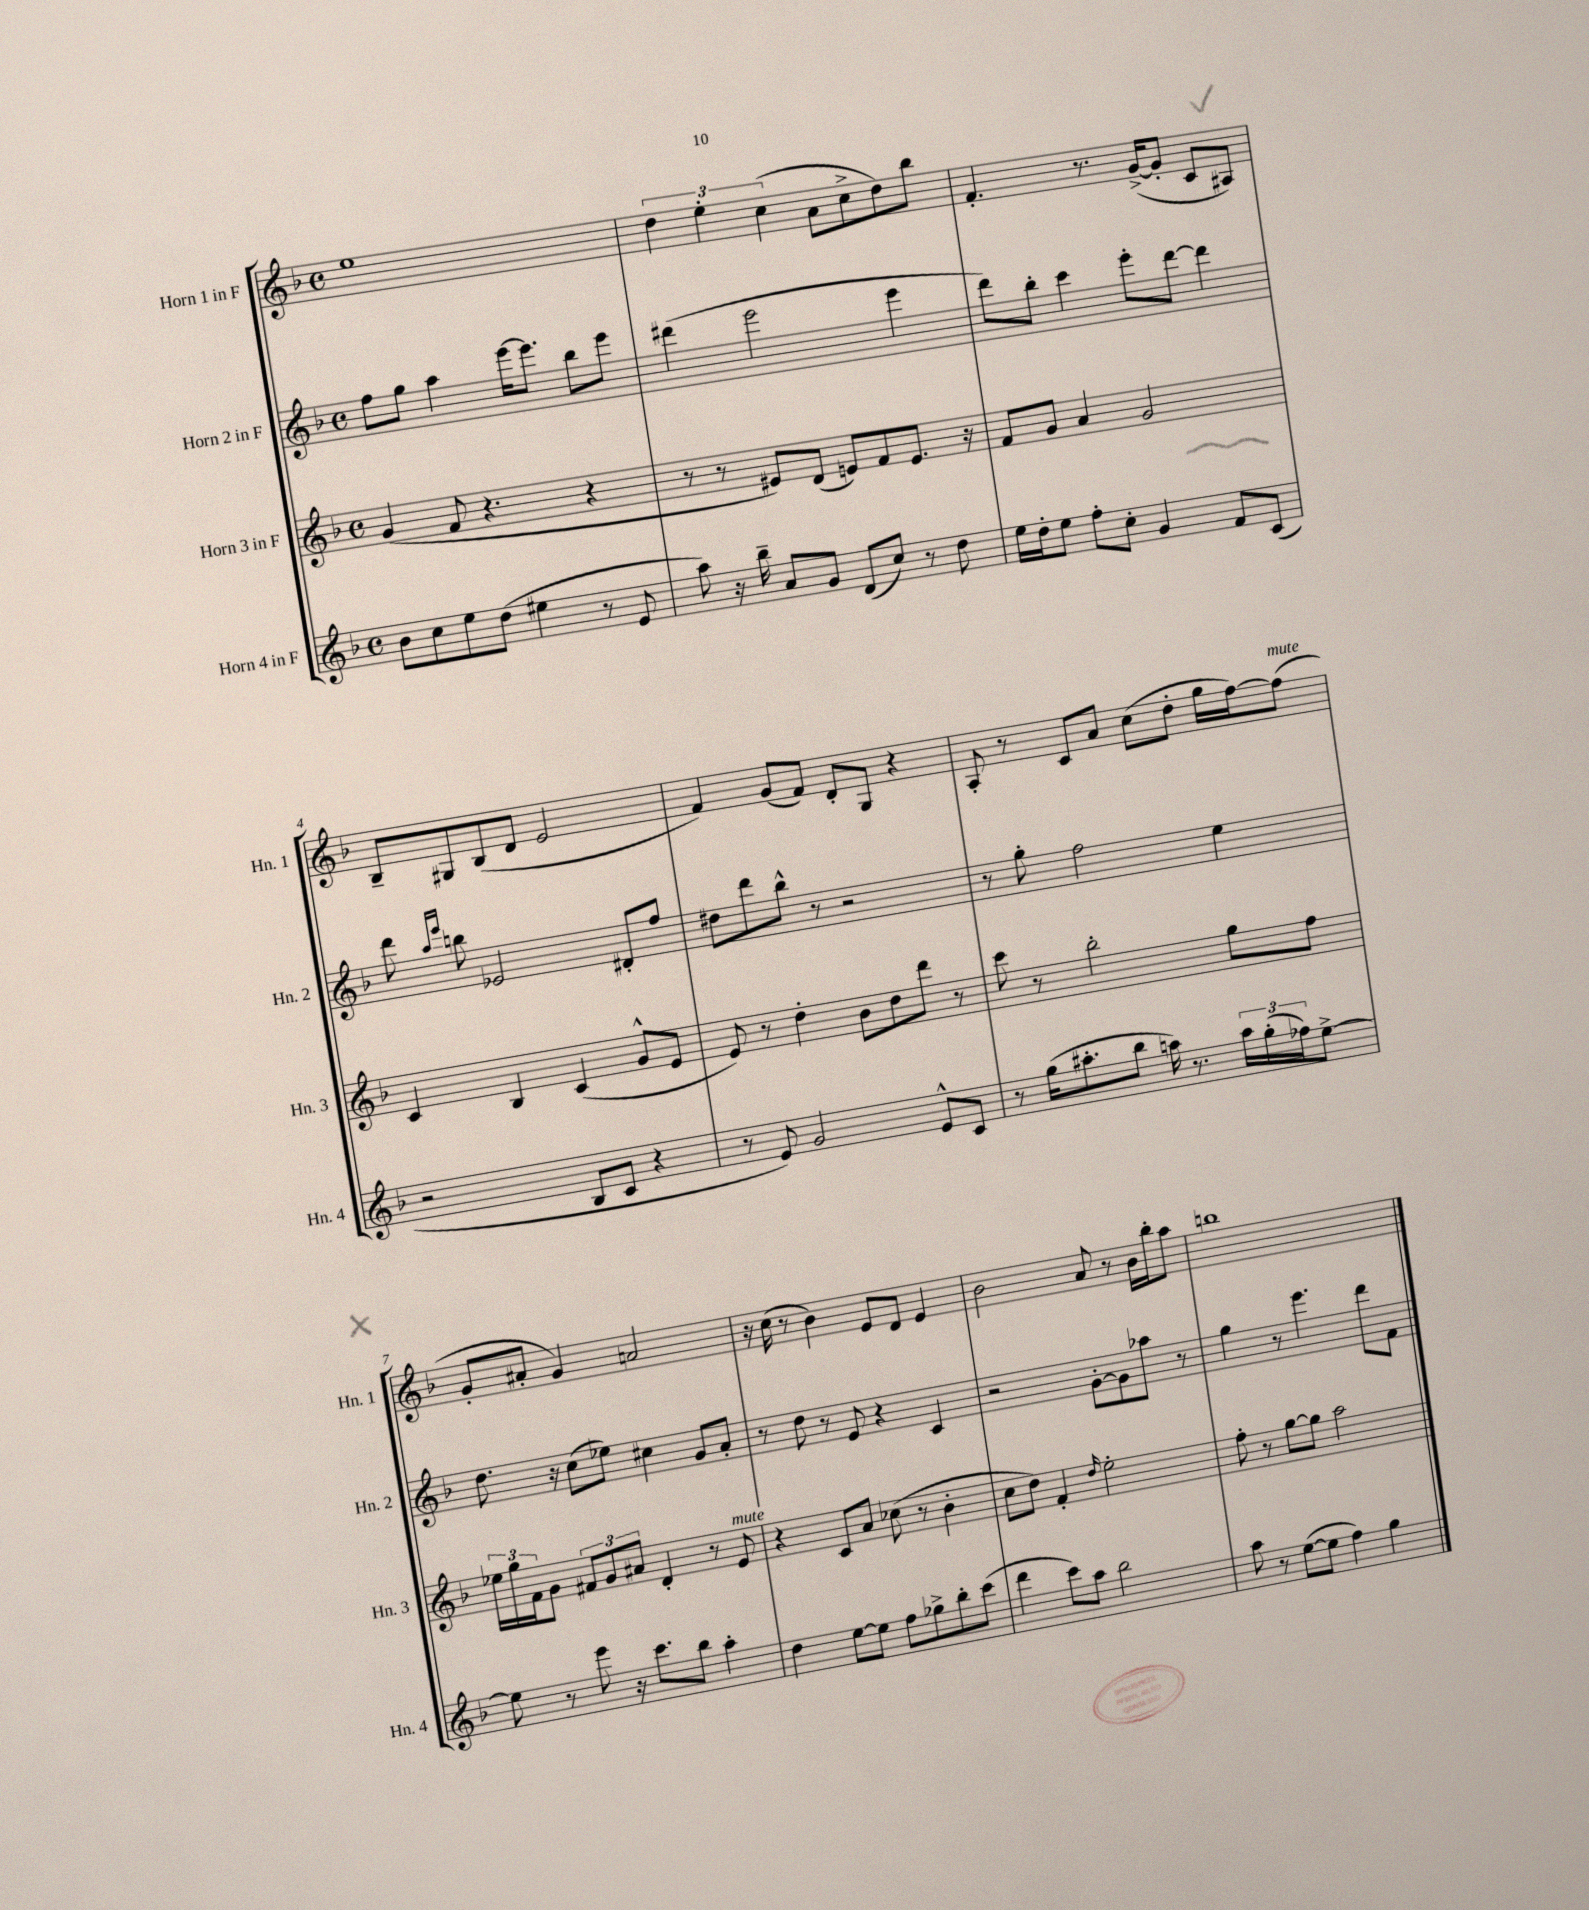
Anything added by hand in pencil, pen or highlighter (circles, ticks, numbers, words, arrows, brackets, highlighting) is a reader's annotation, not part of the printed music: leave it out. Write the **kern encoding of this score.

**kern	**kern	**kern	**kern
*staff4	*staff3	*staff2	*staff1
*clefG2	*clefG2	*clefG2	*clefG2
*k[b-]	*k[b-]	*k[b-]	*k[b-]
*M4/4	*M4/4	*M4/4	*M4/4
*met(c)	*met(c)	*met(c)	*met(c)
8b-	(4g	8ff	1ee
8cc	.	8gg	.
8ee	8f	4aa	.
(8dd	4.r	.	.
4ee#	.	[16eee	.
.	.	8.eee]	.
8r	4r	8bb-	.
8e	.	8eee	.
=	=	=	=
8aa)	8r	(4ddd#	6dd
16r	8r	.	.
.	.	.	6ee'
16bb-~	.	.	.
8a	8e#)	2eee	.
.	.	.	(6cc
8g	(8d	.	.
(8d	8e)	.	8a
8cc)	8f	.	8cc^
8r	8.e	4eee	8dd)
8dd	.	.	8bb-
.	16r	.	.
=	=	=	=
16ee	8f	8ddd)	4.f'
16dd'	.	.	.
8ee	8g	8bb-'	.
8ff'	4a	4ccc	.
8cc'	.	.	8.r
4g	2g	8eee'	.
.	.	.	([16g^
.	.	[8ddd	8g']
8f	.	4ddd]	8c
(8c	.	.	8A#)
=	=	=	=
2r	4c	8ddd	8B-~
.	.	16qqaa	.
.	.	16qqeee	.
.	.	8bb	8G#
.	4B-	2e-	(8B-
.	.	.	8d
8B-	(4c	.	2e
8c	.	.	.
4r	8g^^	8d#'	.
.	8e	8ff	.
=	=	=	=
8r	8e)	8dd#	4f)
8e)	8r	8ddd	.
2g	4dd'	8bb-^^	(8g
.	.	8r	8f)
.	8b-	2r	8d'
.	8dd	.	8G
8e^^	8ddd	.	4r
8c	8r	.	.
=	=	=	=
8r	8ccc	8r	8A'
(16gg	8r	8gg'	8r
8.aa#'	.	.	.
.	2bb-'	2ff	8c
8bb-	.	.	8a
16aa)	.	.	(8cc
8.r	.	.	.
.	.	.	8dd'
24aa	8gg	4ee	16gg
(24gg'	.	.	.
.	.	.	[16ff)
24ff-)	.	.	.
[8ee^	8ff	.	(8ff]
=	=	=	=
8ee]	24ee-	8.dd	8g'
.	24gg	.	.
.	24f	.	.
8r	8g	.	8a#'
.	.	16r	.
8eee	12f#	(8cc	4g)
.	12g	.	.
16r	.	8ee-)	.
.	12a#	.	.
8.ccc	.	.	.
.	4d'	4cc#	2a
8bb-	.	.	.
4aa'	8r	8g	.
.	8e	8a'	.
=	=	=	=
4dd	4r	8r	16r
.	.	.	(16cc
.	.	8dd	8r
[8ee	8c	8r	4b-)
8ee]	8a	8e	.
8ff	(8cc-	4r	8e
8gg-^	8r	.	8d
8bb-'	4b-'	4c	4e
(8ccc	.	.	.
=	=	=	=
4ddd	8cc	2r	2b-
.	8dd)	.	.
8ccc)	4f'	.	.
8aa	.	.	.
.	16qqdd	.	.
2bb-	2ee'	[8g'	8a
.	.	8g]	8r
.	.	8aa-	16b-
.	.	.	16bb-'
.	.	8r	8aa
=	=	=	=
8aa	8ff'	4gg	1bb
8r	8r	.	.
([8ee	[8gg	8r	.
8ee]	8gg]	4.eee	.
4ff)	2aa	.	.
4gg	.	8ddd	.
.	.	8f	.
==	==	==	==
*-	*-	*-	*-
